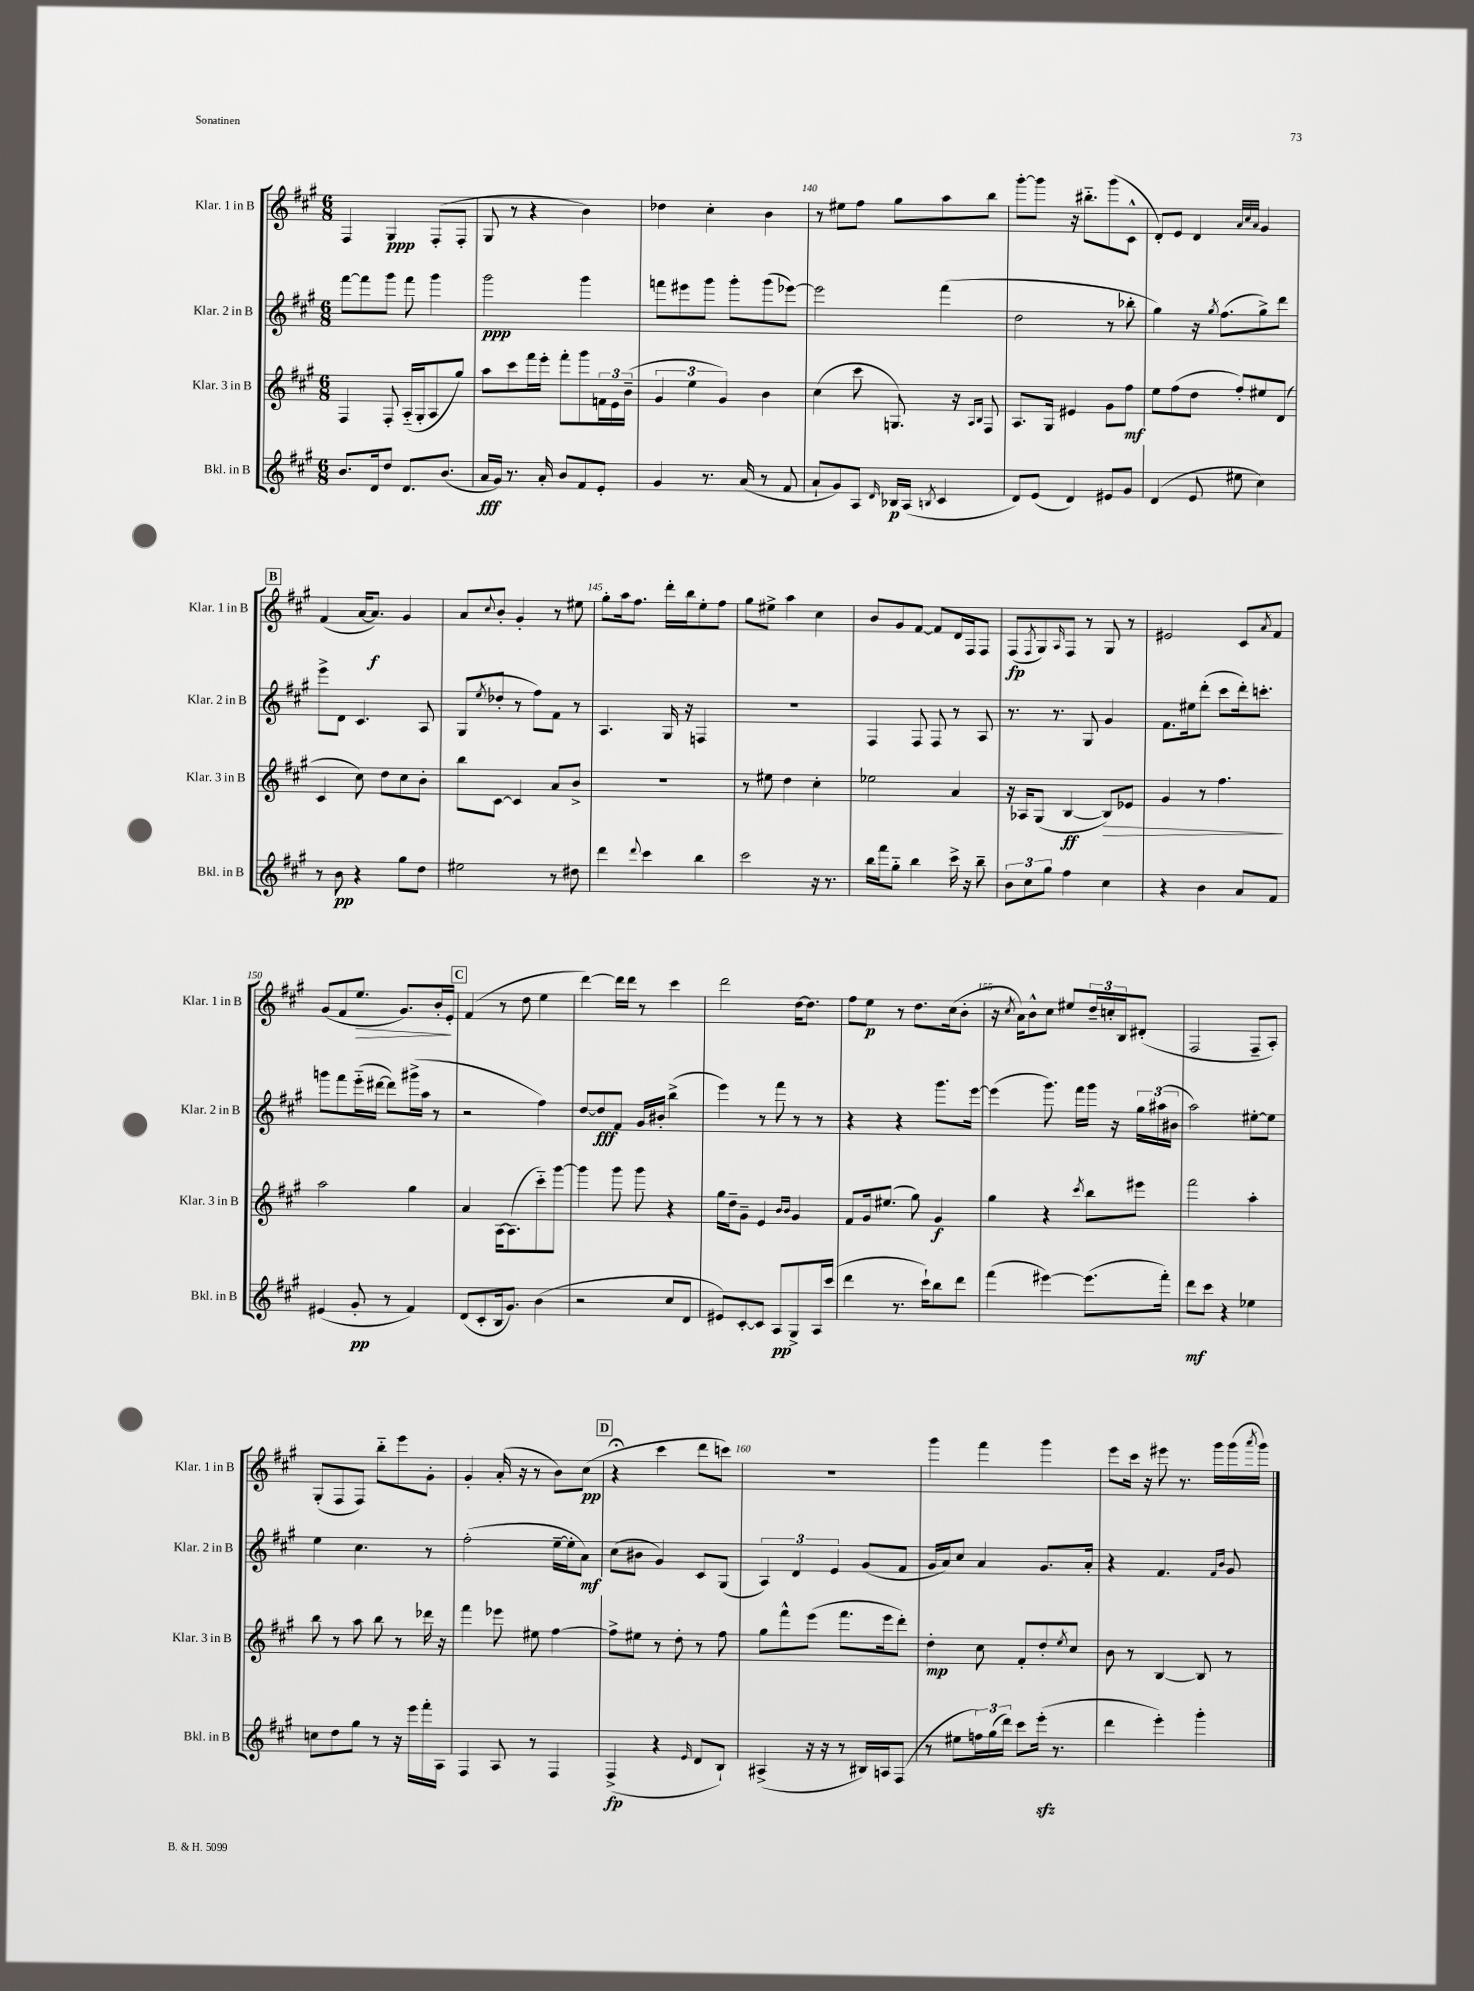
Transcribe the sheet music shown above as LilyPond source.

<<
\new StaffGroup <<
\new Staff = "s0" \with { instrumentName = "Klar. 1 in B" shortInstrumentName = "Klar. 1 in B" } {
    \clef treble \key a \major \numericTimeSignature \time 6/8
    fis4 gis4\ppp fis8-.( fis8-. |
    gis8 r8 r4 b'4) |
    des''4 cis''4-. b'4 |
    r8 eis''8 fis''8 gis''8 a''8 b''8 |
    gis'''8~-. gis'''8 r16 bis''8.-_ gis'''8( cis'8-^ |
    d'8-.) e'8 d'4 \grace { a'32 cis''32 a'32 } gis'4 |
    \mark \markup { \box "B" } fis'4( a'16~ a'8.\f) gis'4 |
    a'8 \appoggiatura { cis''8 } b'8-. gis'4-. r8 eis''8 |
    gis''8-. a''16 fis''8. d'''16-. b''16 e''8-. fis''8 |
    gis''8 eis''8-> a''4 cis''4 |
    b'8 gis'8 fis'8~ fis'8 d'16 fis16 fis8 |
    fis8\fp( \acciaccatura { fis8 } gis8) \grace { a16 } fis8 r8 gis8 r8 |
    eis'2 cis'8 \acciaccatura { a'8 } fis'8 |
    gis'8( fis'8 e''8.\> gis'8.) b'16-. e'16-.\! |
    \mark \markup { \box "C" } fis'4( r8 d''8 e''4 |
    d'''4~) d'''16 d'''16 r8 cis'''4 |
    d'''2 d''16~ d''8. |
    fis''8 e''8\p r8 d''8. cis''16( b'8-. |
    r16 \acciaccatura { cis''8 } a'16) b'8-^ cis''8 eis''8 \tuplet 3/2 { d''16-- c''16-. b16 } dis'8-.( |
    fis2 fis8-- a8-.) |
    gis8-.( fis8 fis8) b''8-_ e'''8 gis'8-. |
    gis'4-. a'16-.( r16 r8 b'8) cis''8\pp( |
    \mark \markup { \box "D" } r4\fermata cis'''4 d'''8 c'''8) |
    r2. |
    gis'''4 fis'''4 gis'''4 |
    e'''8 cis'''16 r16 eis'''8 r8. gis'''16 gis'''16( \acciaccatura { a'''8 } gis'''16) \bar "|." |
}
\new Staff = "s1" \with { instrumentName = "Klar. 2 in B" shortInstrumentName = "Klar. 2 in B" } {
    \clef treble \key a \major \numericTimeSignature \time 6/8
    fis'''8~ fis'''8 gis'''8 fis'''8 gis'''4 |
    gis'''2\ppp gis'''4 |
    f'''8 eis'''8 gis'''8 gis'''8-. gis'''8( ees'''8~) |
    ees'''2 fis'''4( |
    d''2 r8 bes''8-. |
    gis''4) r16 \acciaccatura { gis''8 } fis''8.( gis''8->) d'''8 |
    \mark \markup { \box "B" } e'''8-> d'8 cis'4. a8 |
    gis8( \acciaccatura { e''8 } des''8-. r8 fis''8) fis'8 r8 |
    a4. gis16 r16 f4 |
    R2. |
    fis4 fis8 fis8 r8 a8 |
    r8. r8. gis8 gis'4 |
    fis'8. eis''16 d'''8-.( cis'''8 d'''16-.) c'''8.-. |
    g'''8 fis'''8 e'''16-_( dis'''16~ dis'''8) gis'''16->( a''16 r8 |
    \mark \markup { \box "C" } r2 fis''4) |
    d''8~ d''8\fff fis'8 gis'16 bis'16-. b''4->( |
    e'''4) r8 fis'''8 r8 r8 |
    r4 r4 gis'''8. e'''16~ |
    e'''4( gis'''8.) fis'''16 gis'''16 r16 \tuplet 3/2 { gis''16 ais''16( bis'16 } |
    a''2) eis''8~-. eis''8 |
    e''4 cis''4. r8 |
    fis''2-.( e''16~-- e''16-. a'8\mf) |
    \mark \markup { \box "D" } cis''8( bis'8 gis'4) cis'8 gis8( |
    \tuplet 3/2 { a4) d'4 e'4 } gis'8( fis'8 |
    gis'16 a'16) cis''8 a'4 gis'8. a'16-. |
    r4 fis'4. \grace { fis'16 b'16 } gis'8 \bar "|." |
}
\new Staff = "s2" \with { instrumentName = "Klar. 3 in B" shortInstrumentName = "Klar. 3 in B" } {
    \clef treble \key a \major \numericTimeSignature \time 6/8
    fis4 fis8-. a16-_( gis16-. a8 gis''8) |
    a''8 cis'''8 fis'''16 e'''16-. fis'''8-. gis'''8 \tuplet 3/2 { f'16 e'16 b'16--( } |
    \tuplet 3/2 { gis'4 e''4 gis'4) } b'4 |
    cis''4( cis'''8 g8.) r16 \grace { a16 b16 } fis8 |
    a8. gis16 eis'4 gis'8 fis''8\mf |
    e''8 fis''8( d''8 fis''8-.) eis''8 d'8( |
    \mark \markup { \box "B" } cis'4 cis''8) d''8 cis''8 b'8-. |
    b''8 cis'8~ cis'4 a'8 b'8-> |
    R2. |
    r8 eis''8 d''4 cis''4-. |
    ees''2 a'4 |
    r16 aes16 gis8( b4~\ff b8\>) ees'8 |
    gis'4 r8 fis''4.\! |
    a''2 gis''4 |
    \mark \markup { \box "C" } a'4 a16~ a8.( cis'''8-_) gis'''8~ |
    gis'''4 gis'''8 gis'''8 r4 |
    gis''16 d''16-- gis'8-- e'4 \grace { b'16 b'16 } gis'4 |
    fis'8 gis'16 eis''8.( gis''8) gis'4\f |
    gis''4 r4 \acciaccatura { cis'''8 } b''8 eis'''8 |
    fis'''2 a''4-. |
    b''8 r8 a''8 b''8 r8 des'''16 r16 |
    fis'''4 ees'''8 eis''8 fis''4~ |
    \mark \markup { \box "D" } fis''8-> eis''8 r8 d''8-. r8 fis''8 |
    gis''8 fis'''8-^ e'''8( fis'''8. e'''16 d'''8-.) |
    d''4-.\mp cis''8 fis'8-. d''8-. \acciaccatura { e''8 } cis''8 |
    b'8 r8 b4~ b8 r8 \bar "|." |
}
\new Staff = "s3" \with { instrumentName = "Bkl. in B" shortInstrumentName = "Bkl. in B" } {
    \clef treble \key a \major \numericTimeSignature \time 6/8
    b'8. d'16 d''8 d'8. b'8.( |
    a'16\fff gis'16) r8. a'16-. b'8 fis'8 e'8-. |
    gis'4 r8. a'16( r8 fis'8 |
    a'8-! gis'8) a8 \grace { d'16 } bes16\p a16( \acciaccatura { b8 } cis'4 |
    d'8) e'8( d'4) eis'8 gis'8 |
    d'4( e'8 eis''8 cis''4) |
    \mark \markup { \box "B" } r8 b'8\pp r4 gis''8 d''8 |
    eis''2 r8 dis''8 |
    d'''4 \appoggiatura { d'''8 } cis'''4 b''4 |
    cis'''2 r16 r8. |
    b''16 fis'''16 gis''8-_ b''4 cis'''16-> r16 b''8-- |
    \tuplet 3/2 { b'8 cis''8 gis''8 } fis''4 cis''4 |
    r4 b'4 a'8 fis'8 |
    eis'4( gis'8-.\pp r8 fis'4) |
    \mark \markup { \box "C" } d'8( cis'8-. b16 gis'8.) b'4( |
    r2 cis''8 d'8 |
    eis'8) cis'8~-. cis'8 a8\pp gis8-> a16 cis'''16( |
    d'''4 r8. cis'''16-!) b''8 d'''8 |
    fis'''4( eis'''4~) eis'''8.( fis'''16-.) |
    d'''8\mf cis'''8 r4 ees''4 |
    c''8 d''8 gis''8 r8 r16 e'''16 fis'''16-. a16 |
    fis4 a8 r8 fis4 |
    \mark \markup { \box "D" } fis4->\fp( r4 \grace { e'16 } d'8 b8-!) |
    ais4->( r16 r16 r8 bis16) a16 fis8( |
    r8 eis''8 \tuplet 3/2 { f''16) gis''16( d'''16) } cis'''8 e'''16-.\sfz( r8. |
    d'''4 e'''4-.) gis'''4-. \bar "|." |
}
>>
>>
\layout { \context { \Score currentBarNumber = #137 \override BarNumber.break-visibility = ##(#f #t #t) barNumberVisibility = #(every-nth-bar-number-visible 5) } }
